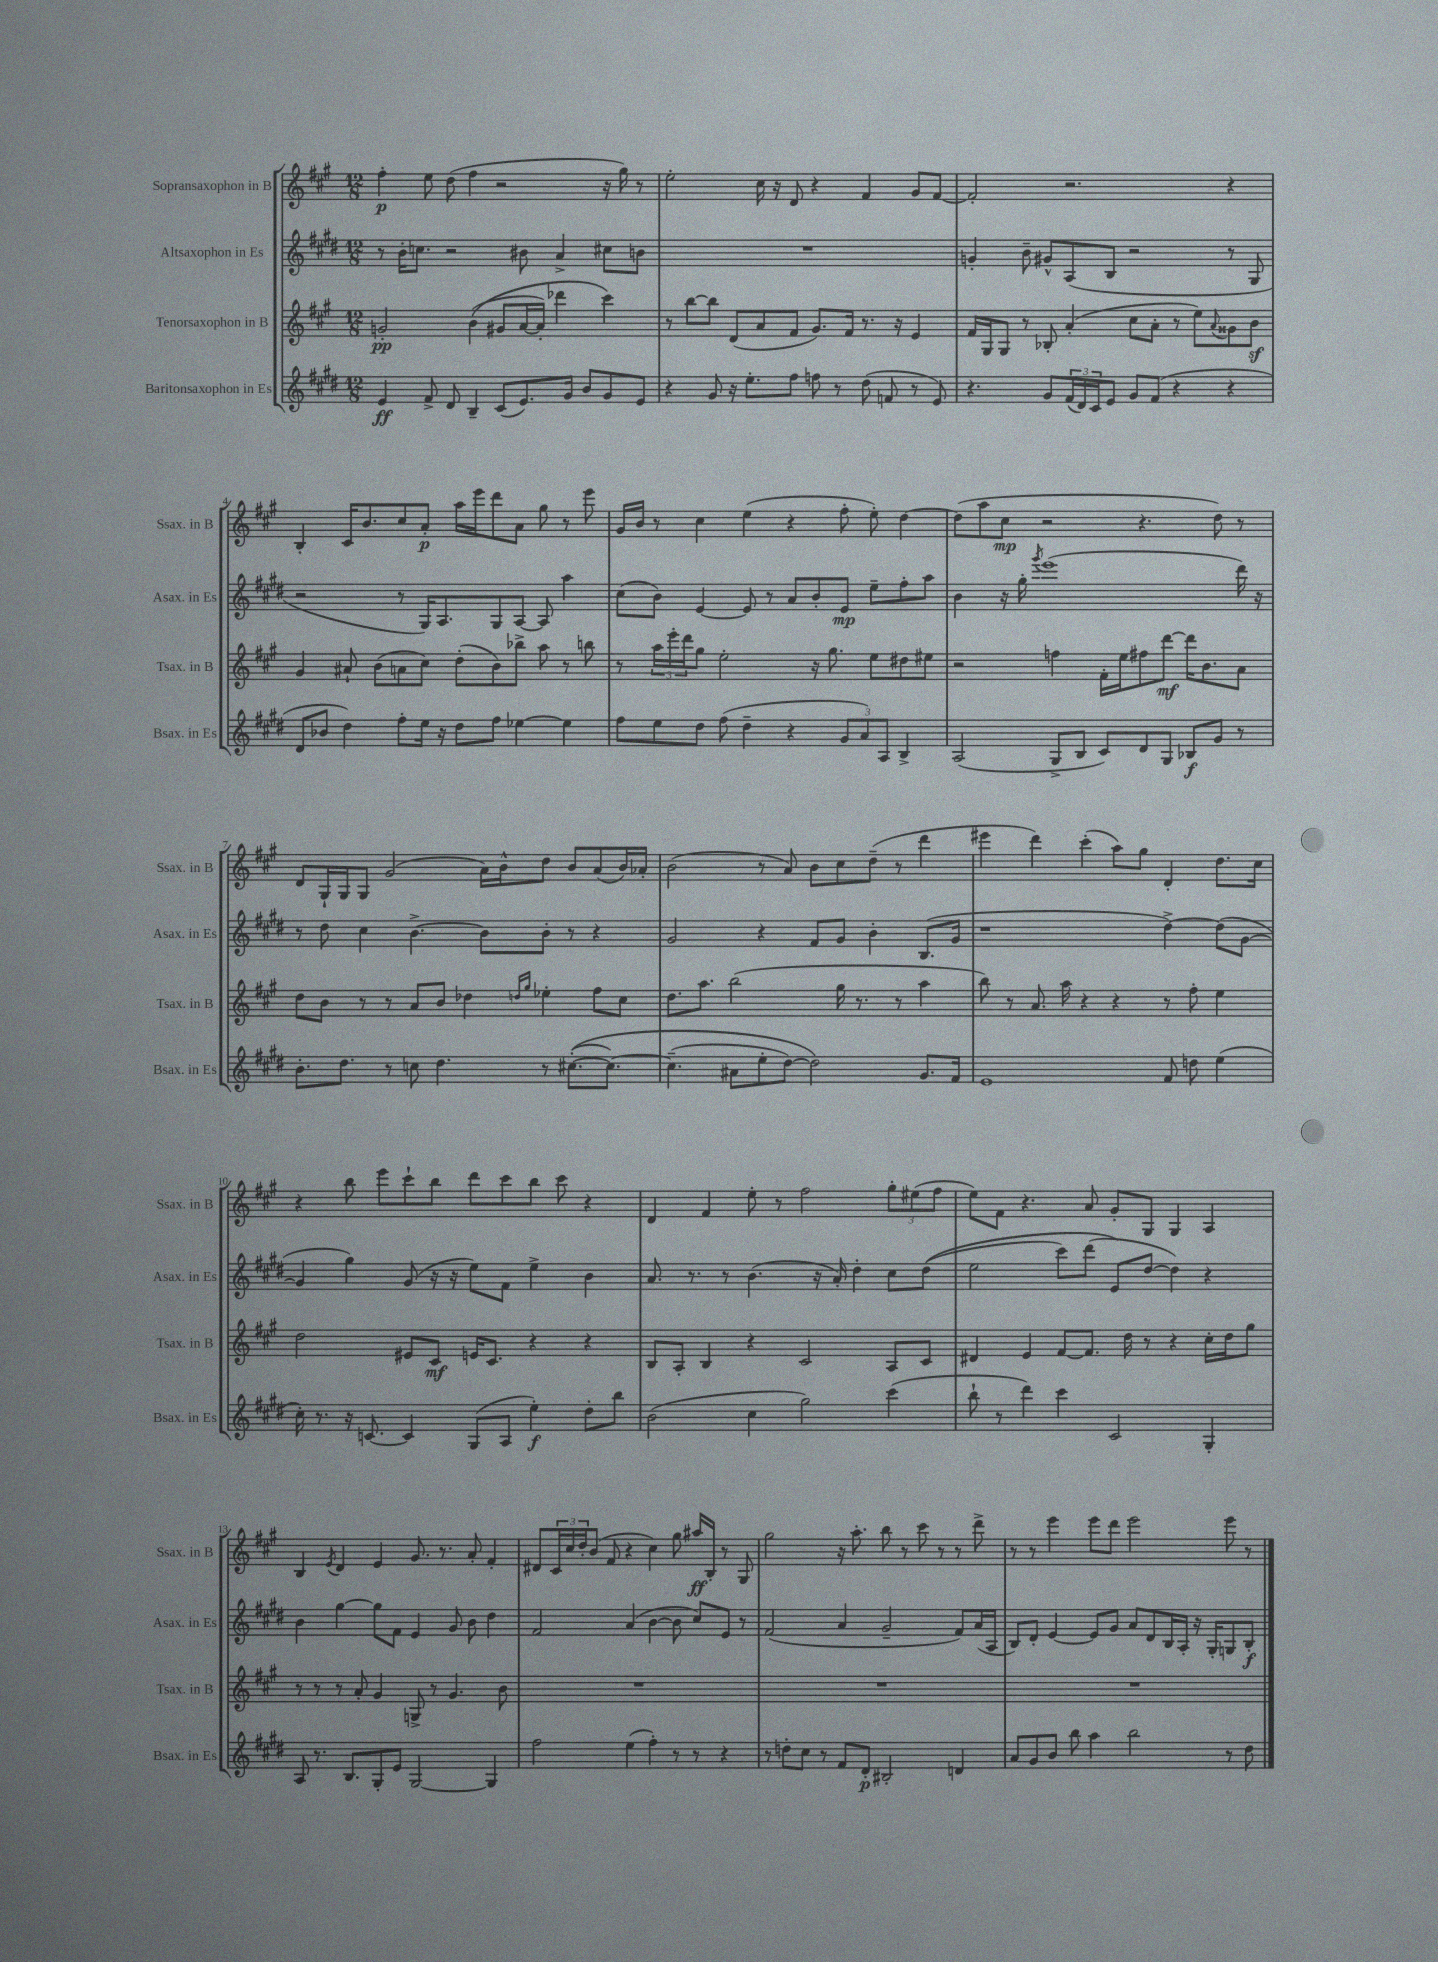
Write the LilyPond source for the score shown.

<<
\new StaffGroup <<
\new Staff = "s0" \with { instrumentName = "Sopransaxophon in B" shortInstrumentName = "Ssax. in B" } {
    \clef treble \key a \major \numericTimeSignature \time 12/8
    fis''4-.\p e''8 d''8( fis''4 r2 r16 gis''16) r8 |
    e''2-. cis''16 r16 d'8 r4 fis'4 gis'8 fis'8~ |
    fis'2-. r2. r4 |
    b4-. cis'16 b'8. cis''8 a'8-.\p a''16 e'''16 d'''8 a'8 gis''8 r8 e'''8 |
    gis'16 b'16 r8 cis''4 e''4( r4 fis''8-. e''8-.) d''4~ |
    d''8( a''8 cis''8\mp r2 r4. d''8) r8 |
    d'8 gis16-! gis16 gis8 gis'2( a'16) b'16-^ d''8 b'8 a'8( b'16) aes'16-. |
    b'2( r8 a'8) b'8 cis''8 d''8--( r8 d'''4 |
    eis'''4 d'''4) cis'''4-.( a''8) gis''8 d'4-. d''8. cis''16 |
    r4 b''8 e'''8 cis'''8-! b''8 d'''8 cis'''8 b''8 cis'''8 r4 |
    d'4 fis'4 e''8-. r8 fis''2 \tuplet 3/2 { gis''8-. eis''8( fis''8 } |
    e''8) fis'8 r4. a'8 gis'8-. gis8 gis4 a4 |
    b4 \acciaccatura { e'8 } d'4 e'4 gis'8. r8. a'8-. fis'4-. |
    dis'8 \tuplet 3/2 { cis'16 cis''16 d''16-. } b'8( fis'8 r4 cis''4) gis''8 ais''16\ff b16-. r8 gis8 |
    gis''2 r16 a''8.-. b''8 r8 cis'''8 r8 r8 d'''8-> |
    r8 r8 e'''4 e'''8 d'''8 e'''2 e'''8 r8 \bar "|." |
}
\new Staff = "s1" \with { instrumentName = "Altsaxophon in Es" shortInstrumentName = "Asax. in Es" } {
    \clef treble \key e \major \numericTimeSignature \time 12/8
    r8 b'16-. c''8. r2 bis'8 a'4-> cis''8 b'8 |
    R1. |
    g'4-. b'8-- gis'8-^ a8( b8 r2 r8 gis8 |
    r2 r8 gis16) a8. gis8 a8~ a8 a''4 |
    cis''8( b'8) e'4~ e'8 r8 a'8 b'8-. e'8\mp e''8-- fis''8-. a''8 |
    b'4 r16 gis''16-. \acciaccatura { gis'''8 } e'''1( dis'''16) r16 |
    r8 dis''8 cis''4 b'4.~-> b'8 b'8-. r8 r4 |
    gis'2 r4 fis'8 gis'8 b'4-. b8.( gis'16 |
    r1 dis''4~->) dis''8( gis'8~ |
    gis'4 gis''4) gis'8( r16 r16 e''8) fis'8 e''4-> b'4 |
    a'8. r8. r8 b'4.( r16 a'16-.) dis''4-. cis''8 dis''8(\( |
    e''2 cis'''8) dis'''8( e'8\) dis''8~ dis''4) r4 |
    b'4 gis''4~ gis''8 fis'8 e'4 gis'8 b'8 dis''4 |
    fis'2 a'4( b'4~ b'8 cis''8) e'8 r8 |
    fis'2( a'4 gis'2-- fis'8) a'16( a16 |
    b8) dis'8-. e'4~ e'8 gis'8 a'8 dis'8 b16 a16-. r16 gis16-. g8 b8-.\f \bar "|." |
}
\new Staff = "s2" \with { instrumentName = "Tenorsaxophon in B" shortInstrumentName = "Tsax. in B" } {
    \clef treble \key a \major \numericTimeSignature \time 12/8
    g'2-.\pp b'4(\( gis'8 a'16~ a'16-.) des'''4 cis'''4\) |
    r8 b''8~ b''8 d'8( a'8 fis'8 gis'8.) fis'16 r8. r16 e'4 |
    fis'16 gis16 gis8 r8 bes8-. a'4-.( cis''8 a'8-. r8 e''8) \appoggiatura { a'8 } gisis'8 b'8\sf |
    gis'4 ais'8-! b'8( a'8 cis''8) d''8-.( b'8) bes''8-> a''8 r8 b''8 |
    r8 \tuplet 3/2 { a''16 e'''16-. d'''16 } gis''8 e''2-. r16 gis''8. e''8 dis''8 eis''8 |
    r2 f''4 fis'16-. e''16 fis''8 d'''8~\mf d'''16 b'8. a'8 |
    d''8 b'8 r8 r8 a'8 b'8 des''4 \grace { d''16 gis''16 } ees''4-. fis''8 cis''8 |
    d''8. a''8. b''2( gis''16 r8. r8 a''4 |
    b''8) r8 a'8. a''16 r4 r4 r8 fis''8-. e''4 |
    d''2 eis'8 cis'8\mf e'16 cis'8. r4 r4 |
    b8 a8-. b4 r4 cis'2 a8 cis'8 |
    dis'4 e'4 fis'8~ fis'8. d''16 r8 r4 cis''16-. d''16 gis''8 |
    r8 r8 r8 a'8-. gis'4 g8-> r8 gis'4. b'8 |
    R1. |
    R1. |
    R1. \bar "|." |
}
\new Staff = "s3" \with { instrumentName = "Baritonsaxophon in Es" shortInstrumentName = "Bsax. in Es" } {
    \clef treble \key e \major \numericTimeSignature \time 12/8
    e'4\ff fis'8-> dis'8 b4-- cis'8( e'8.) gis'16 b'8 gis'8 e'8 |
    r4 gis'8 r16 e''8.-. fis''8 f''8 r8 dis''8( f'8 r8 e'8) |
    r4. gis'8 \tuplet 3/2 { fis'16( dis'16) cis'16 } e'8 gis'8 fis'8( r4 r4 |
    dis'8 bes'8 dis''4) fis''8-. e''16 r16 dis''8 fis''8 ees''4~ ees''4 |
    fis''8 e''8 dis''8 fis''8( dis''4-- r4 \tuplet 3/2 { gis'8 a'8) a8 } b4-> |
    a2( gis8-> b8 cis'8) dis'8 gis8 bes8\f gis'8 r8 |
    b'8.-. dis''8. r8 c''8 dis''4. r8 cis''8.~-.(\( cis''8.~) |
    cis''4.--( ais'8 e''8-. dis''8~) dis''2\) gis'8. fis'16 |
    e'1 fis'8 d''8 e''4( |
    cis''16-.) r8. r16 c'8.~ c'4 gis8( a8 e''4-.\f) dis''8-. b''8 |
    b'2( cis''4 gis''2) cis'''4( |
    b''8-! r8 dis'''4) cis'''4 cis'2 gis4-. |
    a8 r8. b8. gis8-. e'8 gis2~ gis4 |
    fis''2 e''4( fis''4-.) r8 r8 r4 |
    r8 d''8-. cis''8 r8 fis'8 dis'8-.\p bis2-. d'4 |
    a'8 gis'8 b'8 b''8 a''4 b''2 r8 dis''8 \bar "|." |
}
>>
>>
